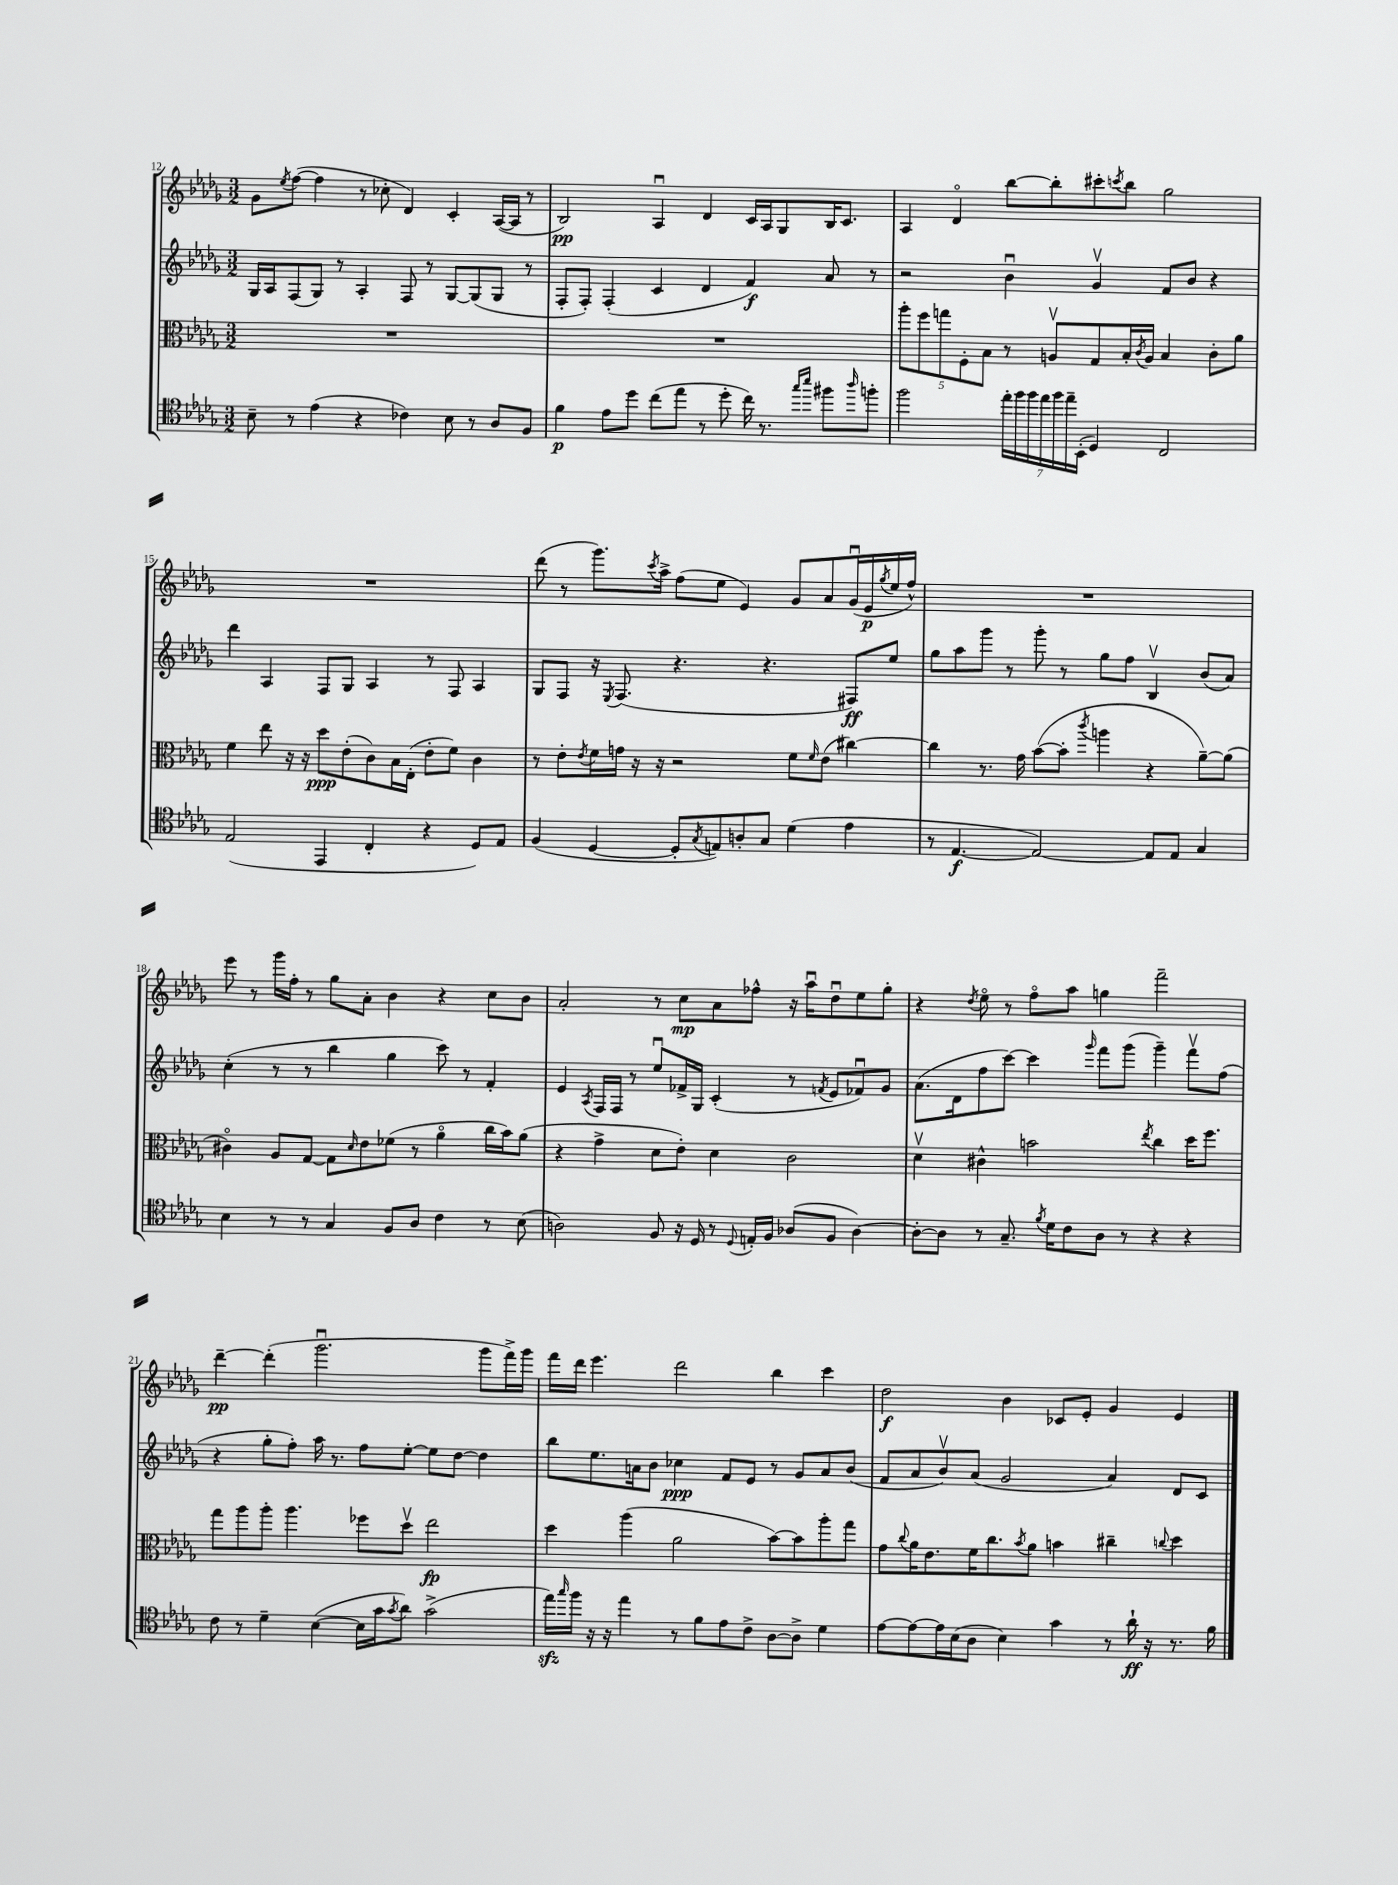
<<
\new StaffGroup <<
\new Staff = "s0" {
    \clef treble \key des \major \numericTimeSignature \time 3/2
    ges'8 \acciaccatura { ees''8 } f''8~( f''4 r8 ces''8-. des'4) c'4-. aes16~( aes16 r8 |
    bes2\pp) aes4\downbow des'4 c'16 aes16 ges8 bes16 c'8. |
    aes4 des'4\flageolet bes''8~ bes''8-. cis'''8-. \acciaccatura { c'''8 } bes''8 ges''2 |
    R1. |
    des'''8( r8 ges'''8.) \acciaccatura { c'''8 } aes''16-> f''8( ees''8 ees'4) ges'8 aes'8 ges'16\downbow( ees'16\p \acciaccatura { ges''8 } ees''16 f''16-^) |
    R1. |
    ees'''8 r8 ges'''16 f''16-. r8 ges''8 aes'8-. bes'4 r4 c''8 bes'8 |
    aes'2-. r8 c''8\mp aes'8 fes''8-^ r16 aes''16\downbow des''8\downbow ees''8 ges''8-. |
    r4 \acciaccatura { des''8 } ees''8\flageolet r8 f''8\flageolet aes''8 g''4 f'''2-- |
    des'''4~--\pp des'''4-.( ges'''2.\downbow ges'''8 f'''16->) ges'''16 |
    f'''16 des'''16 ees'''4. des'''2 bes''4 c'''4 |
    des''2\f bes'4 ces'8 ees'8-. ges'4 ees'4 \bar "|." |
}
\new Staff = "s1" {
    \clef treble \key des \major \numericTimeSignature \time 3/2
    ges16 aes16 f8( ges8) r8 aes4-. f8 r8 ges8~ ges8( ges8 r8 |
    f8-. f8-.) f4-.( c'4 des'4 f'4\f) aes'8 r8 |
    r2 bes'4\downbow ges'4\upbow f'8 bes'8 r4 |
    des'''4 aes4 f8 ges8 aes4 r8 f8 aes4 |
    ges8 f8 r16 \acciaccatura { ees8 } f8.( r4. r4. fis8\ff) ees''8 |
    ges''8 aes''8 ges'''8 r8 ges'''8-. r8 ges''8 f''8 bes4\upbow bes'8( aes'8) |
    c''4-.( r8 r8 bes''4 ges''4 c'''8) r8 f'4-. |
    ees'4 \acciaccatura { aes8 } f16 f16 r8 ees''8\downbow fes'16-> ges16 c'4-.( r8 \acciaccatura { f'8 } ees'8 fes'8\downbow) ges'8 |
    aes'8.( des'16 f''8 c'''8~) c'''4 \grace { ges'''16 } f'''8 ges'''8( ges'''4--) f'''8\upbow f''8( |
    r4 ges''8-. f''8-.) aes''16 r8. f''8 ees''8~-. ees''8 des''8~ des''4 |
    bes''8 ees''8. a'16 bes'8 ces''4\ppp f'8 ees'8 r8 ges'8 a'8 bes'8( |
    f'8 aes'8 bes'8\upbow) aes'8( ges'2 aes'4) des'8 c'8 \bar "|." |
}
\new Staff = "s2" {
    \clef alto \key des \major \numericTimeSignature \time 3/2
    R1. |
    R1. |
    \tuplet 5/4 { aes''8-. f''8 g''8 f8-. bes8 } r8 a8\upbow ges8 bes16-. \acciaccatura { c'8 } a16 bes4 c'8-. aes'8 |
    f'4 ees''8 r16 r16 des''8\ppp ees'8-.( c'8) bes16 ees16-.( ees'8-. f'8) c'4 |
    r8 ees'8-. \acciaccatura { ees'8 } f'16 g'16 r16 r16 r2 f'8 \grace { f'16 } ees'8( cis''4~) |
    cis''4 r8. ges'16 bes'8~( bes'8-. \acciaccatura { c'''8 } a''4 r4 aes'8~--) aes'8( |
    cis'4\flageolet) aes8 ges8~ ges8 \grace { des'16 } ees'8 fes'8( r8 aes'4\flageolet c''16 bes'16) aes'8( |
    r4 ges'4-> des'8 ees'8-.) des'4 c'2 |
    des'4\upbow cis'4-^ b'2 \acciaccatura { ees''8 } c''4 des''16 f''8. |
    ges''8 aes''8 aes''8-. aes''4. fes''8 des''8\upbow ees''2\fp |
    des''4 aes''4( aes'2 bes'8~) bes'8 aes''8-. ges''8 |
    ges'8 \appoggiatura { c''8 } aes'16 ees'8. f'16 c''8. \acciaccatura { bes'8 } aes'8 b'4 cis''4-- \appoggiatura { c''8 } des''4 \bar "|." |
}
\new Staff = "s3" {
    \clef tenor \key des \major \numericTimeSignature \time 3/2
    bes8-- r8 ees'4( r4 ces'4) bes8 r8 aes8 f8 |
    f'4\p ees'8 des''8 c''8( ees''8 r8 des''8-. c''16) r8. \grace { ges''16 bes''16 } fis''8 \grace { aes''16 } f''8-. |
    f''2 \tuplet 7/4 { ees''16-. f''16 f''16 ees''16 f''16 ees''16-- bes,16-.( } des4) c2 |
    ees2( ees,4 c4-. r4 des8) ees8 |
    f4( des4~ des8-. \acciaccatura { ges8 } e8) a8-. ges8 des'4( ees'4 |
    r8 ees4.~\f ees2~) ees8 ees8 ges4 |
    bes4 r8 r8 ges4 f8 aes8 c'4 r8 bes8( |
    a2) f8 r16 des16 r8 \appoggiatura { des8 } e16-. f16 aes8( f8 aes4~) |
    aes8~-. aes8 r8 ges8.-- \acciaccatura { f'8 } des'16 c'8 aes8 r8 r4 r4 |
    c'8 r8 des'4-- bes4~( bes16 ges'16 \acciaccatura { ges'8 } aes'8) ges'2->( |
    ees''16\sfz) \grace { ges''16 } f''16 r16 r16 ees''4 r8 f'8 ees'8 c'8-> aes8~ aes8-> des'4 |
    ees'8~ ees'8~ ees'16 bes16( aes8 bes4) ges'4 r8 aes'16-!\ff r16 r8. f'16 \bar "|." |
}
>>
>>
\layout { \context { \Score currentBarNumber = #12 } }
